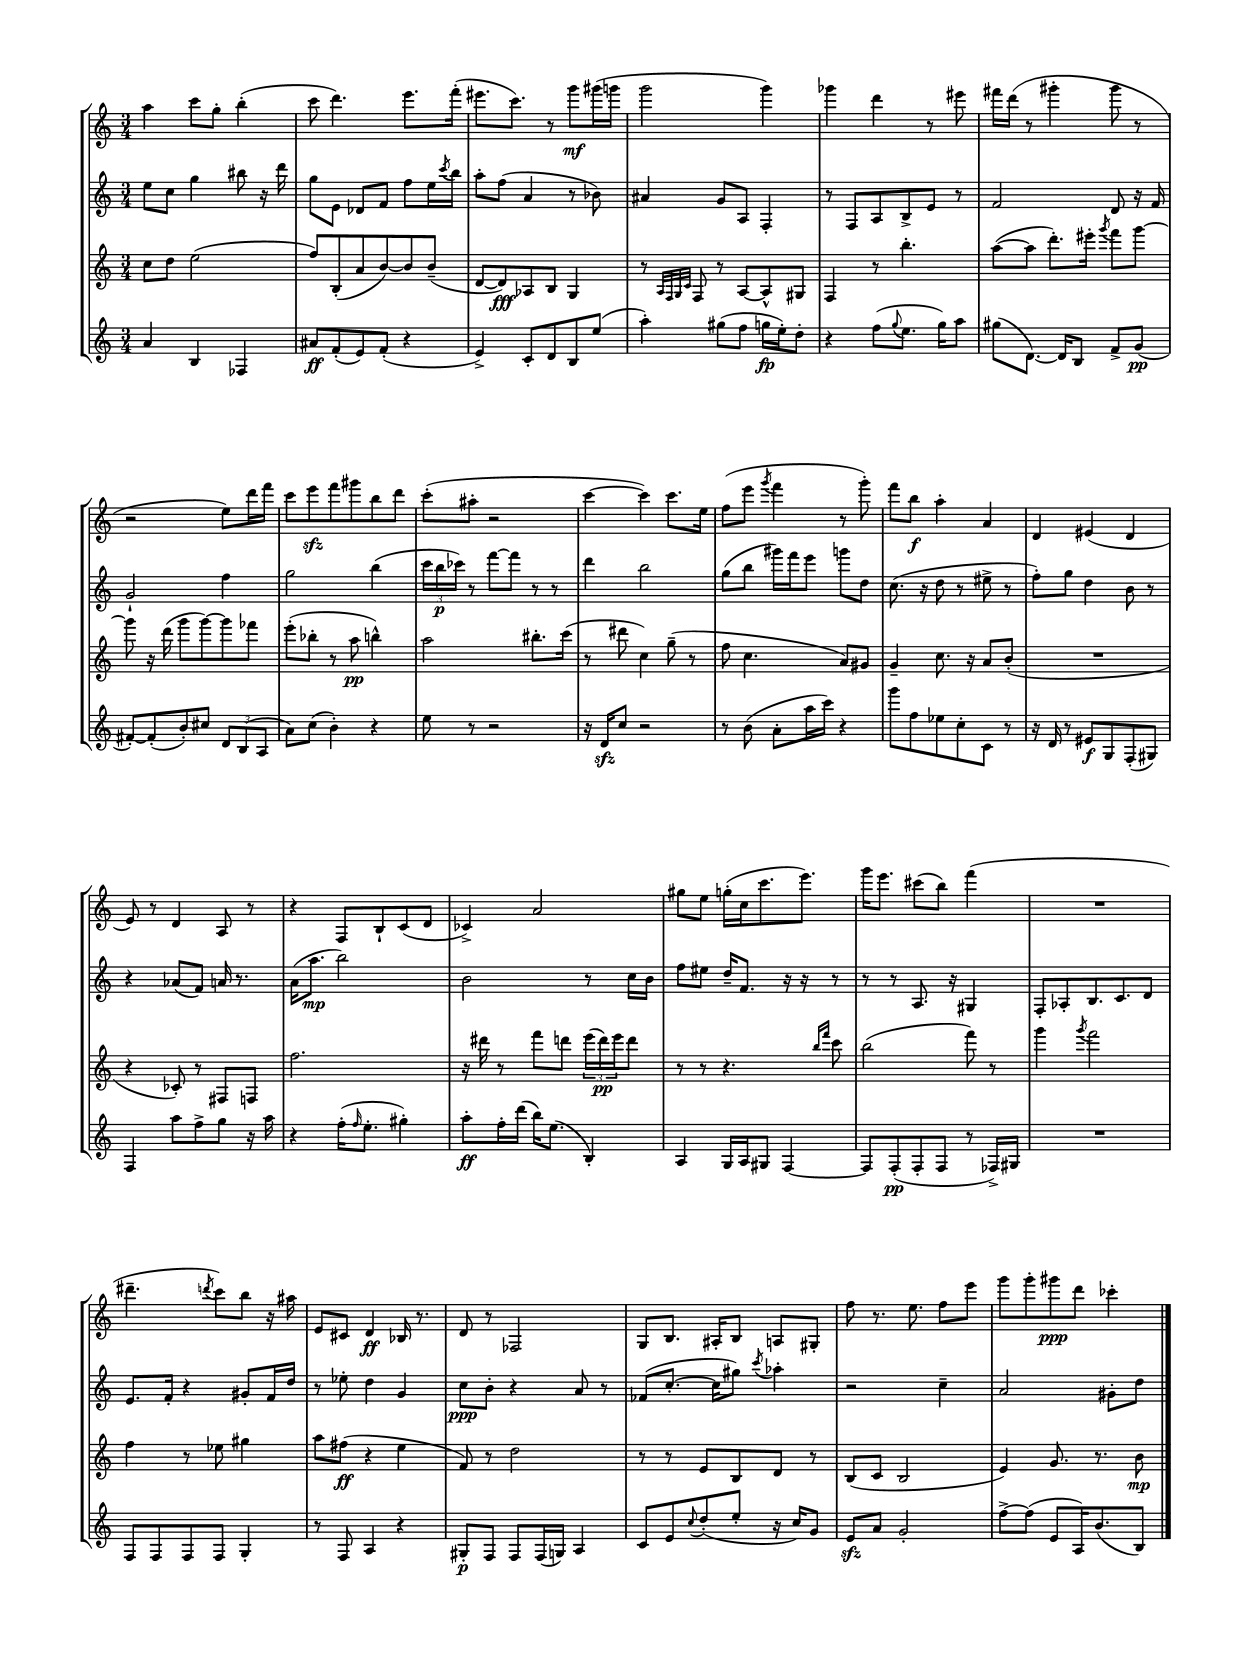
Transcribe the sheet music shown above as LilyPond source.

<<
\new StaffGroup <<
\new Staff = "s0" {
    \clef treble \key c \major \numericTimeSignature \time 3/4
    a''4 c'''8 g''8-. b''4-.( |
    c'''8 d'''4.) e'''8. f'''16-.( |
    eis'''8. c'''8.) r8 g'''8\mf gis'''16( g'''16 |
    g'''2 g'''4) |
    ges'''4 d'''4 r8 eis'''8 |
    fis'''16 d'''16( r8 gis'''4-. gis'''8 r8 |
    r2 e''8) d'''16 f'''16 |
    c'''8 e'''8\sfz f'''8 gis'''8 b''8 d'''8 |
    c'''8-.( ais''8-. r2 |
    c'''4~ c'''4) c'''8. e''16 |
    f''8( e'''8 \acciaccatura { g'''8 } f'''4 r8 g'''8-.) |
    f'''8 b''8\f a''4-. a'4 |
    d'4 eis'4( d'4 |
    e'8) r8 d'4 a8 r8 |
    r4 f8 b8-! c'8( d'8 |
    ces'4->) a'2 |
    gis''8 e''8 g''16-.( c''16 c'''8. e'''8.) |
    g'''16 e'''8. cis'''8( b''8) f'''4( |
    R2. |
    dis'''4.-- \acciaccatura { d'''8 } c'''8) b''8 r16 ais''16 |
    e'8 cis'8 d'4\ff bes16 r8. |
    d'8 r8 fes2 |
    g8 b8. ais16-. b8 a8 gis8-. |
    f''8 r8. e''8. f''8 e'''8 |
    g'''8 g'''8-. gis'''8\ppp d'''8 ces'''4-. \bar "|." |
}
\new Staff = "s1" {
    \clef treble \key c \major \numericTimeSignature \time 3/4
    e''8 c''8 g''4 bis''8 r16 d'''16 |
    g''8 e'8 des'8 f'8 f''8 e''16 \acciaccatura { c'''8 } b''16 |
    a''8-. f''8( a'4 r8 bes'8) |
    ais'4 g'8 a8 f4-. |
    r8 f8 a8 b8-> e'8 r8 |
    f'2 d'8 r16 f'16 |
    g'2-! f''4 |
    g''2 b''4( |
    \tuplet 3/2 { c'''16 b''16\p ces'''16) } r8 f'''8~ f'''8 r8 r8 |
    d'''4 b''2 |
    g''8( b''8 gis'''16) f'''16 e'''8 g'''8 d''8 |
    c''8.( r16 d''8 r8 eis''8-> r8 |
    f''8-.) g''8 d''4 b'8 r8 |
    r4 aes'8( f'8) a'16 r8. |
    a'16( a''8.\mp b''2) |
    b'2 r8 c''16 b'16 |
    f''8 eis''8 d''16-- f'8. r16 r16 r8 |
    r8 r8 a8. r16 gis4 |
    f8-. aes8-. b8. c'8. d'8 |
    e'8. f'16-. r4 gis'8-. f'16 d''16 |
    r8 ees''8-. d''4 g'4 |
    c''8\ppp b'8-. r4 a'8 r8 |
    fes'8( c''8.~-. c''16 gis''8) \acciaccatura { c'''8 } aes''4-. |
    r2 c''4-- |
    a'2 gis'8-. d''8 \bar "|." |
}
\new Staff = "s2" {
    \clef treble \key c \major \numericTimeSignature \time 3/4
    c''8 d''8 e''2( |
    f''8) b8-.( a'8 b'8~) b'8 b'8--( |
    d'8~ d'8\fff) aes8 b8 g4 |
    r8 \grace { a32 f32 g32 c'32 } f8 r8 a8~ a8-^ gis8 |
    f4 r8 b''4.-. |
    a''8~( a''8 d'''8.-.) eis'''16-. \acciaccatura { g'''8 } f'''8 g'''8~ |
    g'''8 r16 d'''16( g'''8 g'''8~) g'''8 fes'''8 |
    e'''8-.( bes''8-. r8 a''8\pp b''4-^) |
    a''2 bis''8.-. c'''16( |
    r8 dis'''8 c''4) g''8--( r8 |
    f''8 c''4. a'8) gis'8 |
    g'4-- c''8. r16 a'8 b'8-.( |
    R2. |
    r4 ces'8-.) r8 fis8 f8 |
    f''2. |
    r16 dis'''16 r8 f'''8 d'''8 \tuplet 3/2 { e'''16( d'''16\pp) e'''16 } d'''8 |
    r8 r8 r4. \grace { b''16 f'''16 } c'''8 |
    b''2( f'''8) r8 |
    g'''4 \acciaccatura { g'''8 } f'''2 |
    f''4 r8 ees''8 gis''4 |
    a''8 fis''8\ff( r4 e''4 |
    f'8) r8 d''2 |
    r8 r8 e'8 b8 d'8 r8 |
    b8( c'8 b2 |
    e'4) g'8. r8. b'8\mp \bar "|." |
}
\new Staff = "s3" {
    \clef treble \key c \major \numericTimeSignature \time 3/4
    a'4 b4 fes4 |
    ais'8\ff f'8-.( e'8) f'8-.( r4 |
    e'4->) c'8-. d'8 b8 e''8( |
    a''4-.) gis''8( f''8 g''16\fp e''16-.) d''8-. |
    r4 f''8( \appoggiatura { g''8 } e''8. g''16) a''8 |
    gis''8( d'8.~) d'16 b8 f'8-> g'8\pp( |
    fis'8~-.) fis'8-.( b'8-.) cis''8 \tuplet 3/2 { d'8 b8( a8 } |
    a'8) c''8( b'4-.) r4 |
    e''8 r8 r2 |
    r16 d'16\sfz c''8 r2 |
    r8 b'8( a'8-. a''16 c'''16) r4 |
    g'''8 f''8 ees''8 c''8-. c'8 r8 |
    r16 d'16 r8 eis'8\f g8 f8-.( gis8) |
    f4 a''8 f''8-> g''8 r16 a''16 |
    r4 f''16-.( \grace { f''16 } e''8.-. gis''4-.) |
    a''8-.\ff f''16-. d'''16( b''16) e''8.( b4-.) |
    a4 g16 a16 gis8 f4~ |
    f8 f8-.\pp( f8-. f8 r8 fes16->) gis16 |
    R2. |
    f8 f8 f8 f8 g4-. |
    r8 f8 a4 r4 |
    gis8-.\p f8 f8 f16( g16) a4 |
    c'8 e'8 \appoggiatura { c''8 } d''8-.( e''8-. r16 c''16) g'8 |
    e'8\sfz a'8 g'2-. |
    f''8~-> f''8( e'8 a16) b'8.( b8) \bar "|." |
}
>>
>>
\layout { \context { \Score \remove "Bar_number_engraver" } }
